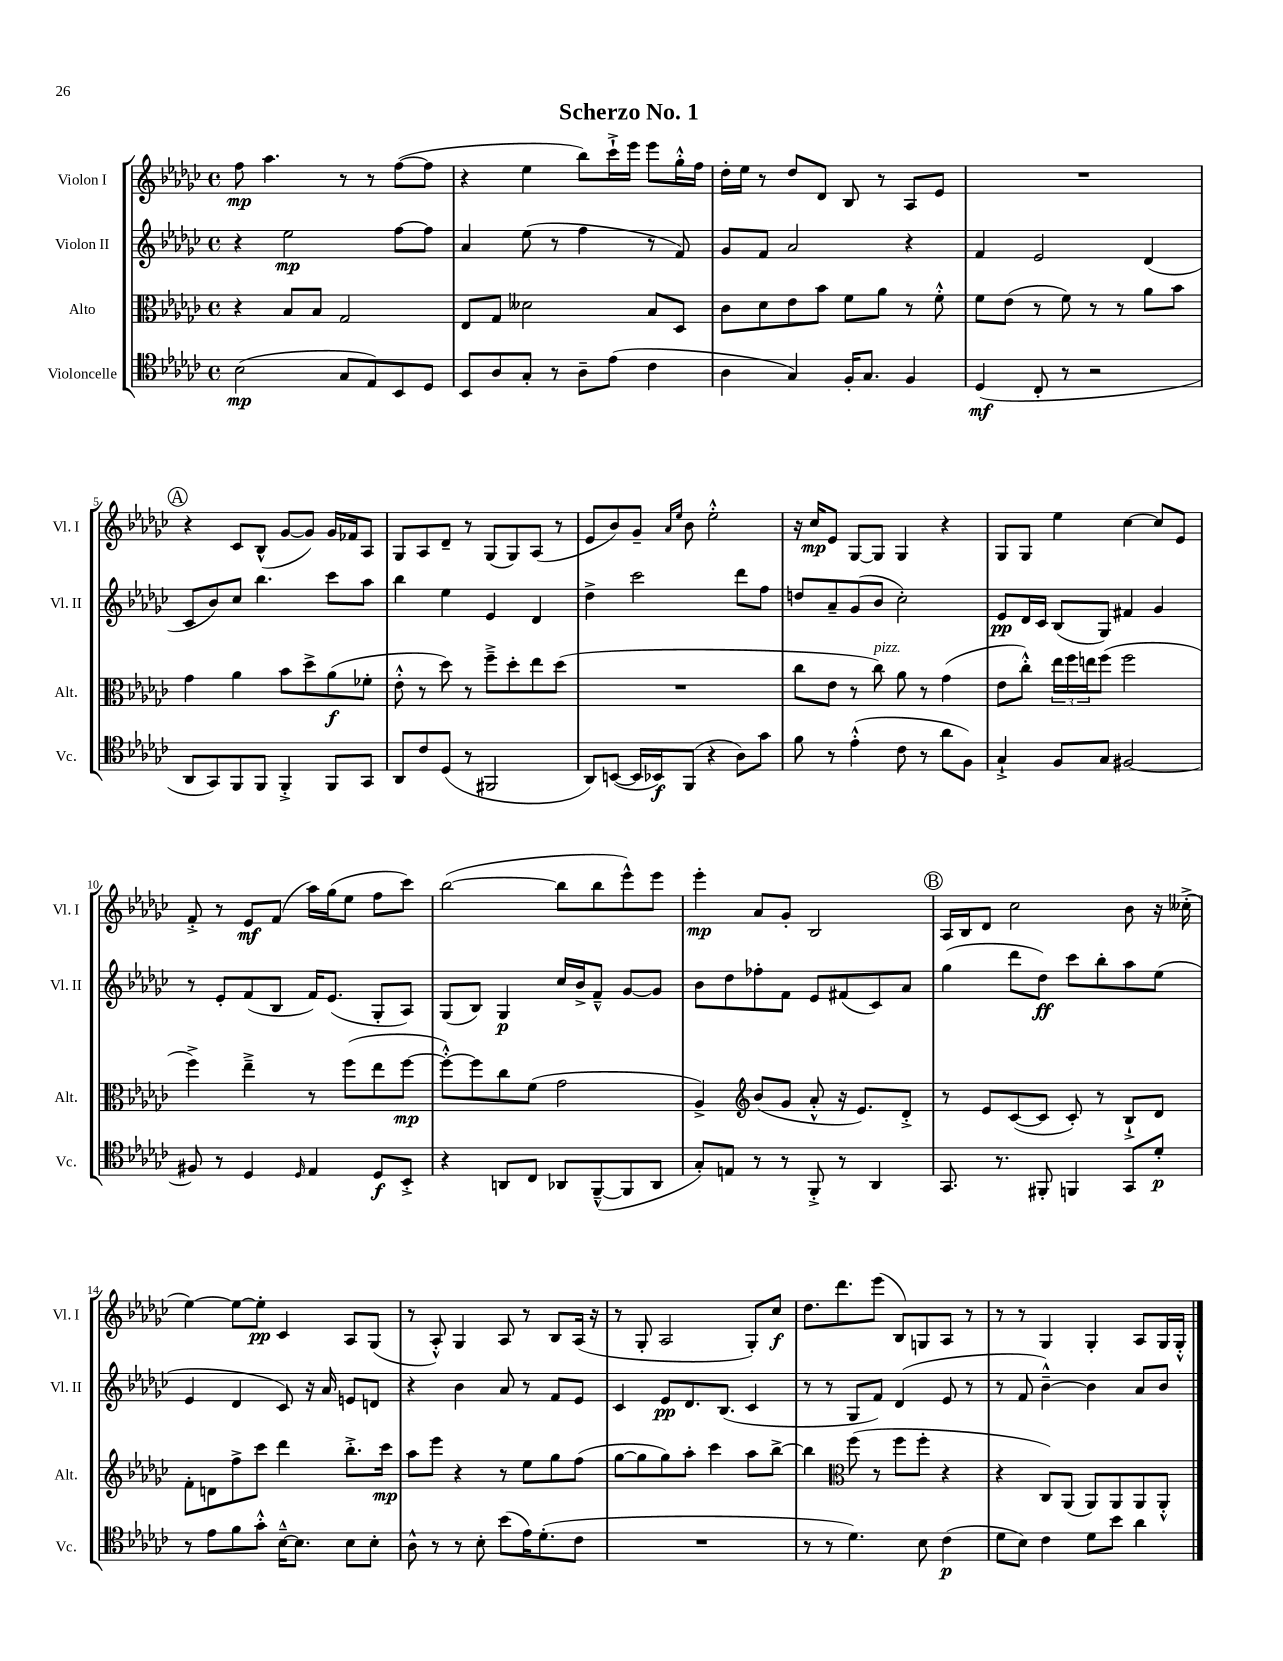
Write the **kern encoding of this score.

**kern	**dynam	**kern	**dynam	**kern	**dynam	**kern	**dynam
*part4	*part4	*part3	*part3	*part2	*part2	*part1	*part1
*staff4	*staff4	*staff3	*staff3	*staff2	*staff2	*staff1	*staff1
*I"Violoncelle	*	*I"Alto	*	*I"Violon II	*	*I"Violon I	*
*I'Vc.	*	*I'Alt.	*	*I'Vl. II	*	*I'Vl. I	*
*clefC4	*	*clefC3	*	*clefG2	*	*clefG2	*
*k[b-e-a-d-g-c-]	*	*k[b-e-a-d-g-c-]	*	*k[b-e-a-d-g-c-]	*	*k[b-e-a-d-g-c-]	*
*M4/4	*	*M4/4	*	*M4/4	*	*M4/4	*
*met(c)	*	*met(c)	*	*met(c)	*	*met(c)	*
=1	=1	=1	=1	=1	=1	=1	=1
(2B-\	mp	4r	.	4r	.	8ff\	mp
.	.	.	.	.	.	4.aa-\	.
.	.	8B-/L	.	2ee-\	mp	.	.
.	.	8B-/J	.	.	.	.	.
8G-/L	.	2G-/	.	.	.	8r	.
8E-/)	.	.	.	.	.	8r	.
8BB-/	.	.	.	[8ff\L	.	([8ff\L	.
8D-/J	.	.	.	8ff\J]	.	8ff\J]	.
=2	=2	=2	=2	=2	=2	=2	=2
8BB-/L	.	8E-/L	.	4a-/	.	4r	.
8A-/	.	8G-/J	.	.	.	.	.
8G-'/J	.	2d--X\	.	(8ee-\	.	4ee-\	.
8r	.	.	.	8r	.	.	.
8A-~\L	.	.	.	4ff\	.	8bb-\L)	.
(8e-\J	.	.	.	.	.	16ccc-`^\L	.
.	.	.	.	.	.	16eee-\JJ	.
4c-\	.	8B-/L	.	8r	.	8eee-\L	.
.	.	8D-/J	.	8f/)	.	16gg-'^^\L	.
.	.	.	.	.	.	16ff\JJ	.
=3	=3	=3	=3	=3	=3	=3	=3
4A-\	.	8c-\L	.	8g-/L	.	16dd-'\LL	.
.	.	.	.	.	.	16ee-\JJ	.
.	.	8d-\	.	8f/J	.	8r	.
4G-/)	.	8e-\	.	2a-/	.	8dd-/L	.
.	.	8b-\J	.	.	.	8d-/J	.
16F'/KL	.	8f\L	.	.	.	8B-/	.
8.G-/J	.	.	.	.	.	.	.
.	.	8a-\J	.	.	.	8r	.
4F/	.	8r	.	4r	.	8A-/L	.
.	.	8f'^^\	.	.	.	8e-/J	.
=4	=4	=4	=4	=4	=4	=4	=4
(4D-/	mf	8f\L	.	4f/	.	1r	.
.	.	(8e-\J	.	.	.	.	.
8C-'/	.	8r	.	2e-/	.	.	.
8r	.	8f\)	.	.	.	.	.
2r	.	8r	.	.	.	.	.
.	.	8r	.	.	.	.	.
.	.	8a-\L	.	(4d-/	.	.	.
.	.	8b-\J	.	.	.	.	.
!!LO:LB:g=z
!!LO:REH:place=s1:t=A
=5	=5	=5	=5	=5	=5	=5	=5
8AA-/L	.	4g-\	.	8c-/L	.	4r	.
8GG-/)	.	.	.	8b-/)	.	.	.
8FF/	.	4a-\	.	8cc-/J	.	8c-/L	.
8FF/J	.	.	.	4.bb-\	.	(8B-^^/J	.
4FF'^/	.	8b-\L	.	.	.	[8g-/L	.
.	.	8dd-^\	.	.	.	8g-/J])	.
8FF/L	.	(8a-\	f	8ccc-\L	.	16g-/LL	.
.	.	.	.	.	.	16f-X/J	.
8GG-/J	.	8f-X'\J	.	8aa-\J	.	8A-/J	.
=6	=6	=6	=6	=6	=6	=6	=6
8AA-/L	.	8e-'^^\	.	4bb-\	.	8G-/L	.
8c-/	.	8r	.	.	.	8A-/	.
(8D-/J	.	8dd-\)	.	4ee-\	.	8d-~/J	.
8r	.	8r	.	.	.	8r	.
2FF#X/	.	8ff~^\L	.	4e-/	.	(8G-/L	.
.	.	8dd-'\	.	.	.	8G-/)	.
.	.	8ee-\	.	4d-/	.	(8A-/J	.
.	.	(8dd-\J	.	.	.	8r	.
=7	=7	=7	=7	=7	=7	=7	=7
8AA-/L)	.	1r	.	4dd-^\	.	8e-/L	.
([8BBn/J	.	.	.	.	.	8b-/)	.
16BB/LL]	.	.	.	2ccc-\	.	8g-~/J	.
16BB-X/J)	f	.	.	.	.	.	.
.	.	.	.	.	.	16qqa-/LL	.
.	.	.	.	.	.	16qqee-/JJ	.
(8FF/J	.	.	.	.	.	8b-\	.
4r	.	.	.	.	.	2ee-'^^\	.
8A-\L)	.	.	.	8ddd-\L	.	.	.
8g-\J	.	.	.	8ff\J	.	.	.
=8	=8	=8	=8	=8	=8	=8	=8
8f\	.	8cc-\L	.	8ddn/L	.	16r	.
.	.	.	.	.	.	16cc-/KL	mp
8r	.	8e-\J	.	8a-~/	.	8e-/J	.
(4e-'^^\	.	8r	.	(8g-/	.	[8G-/L	.
!	!	!LO:TX:a:i:t=pizz.	!	!	!	!	!
.	.	8cc-\)	.	8b-/J	.	8G-/J]	.
8c-\	.	8a-\	.	2cc-'\)	.	4G-/	.
8r	.	8r	.	.	.	.	.
8a-\L	.	(4g-\	.	.	.	4r	.
8F\J)	.	.	.	.	.	.	.
=9	=9	=9	=9	=9	=9	=9	=9
4G-`^/	.	8e-\L	.	8e-/L	pp	8G-/L	.
.	.	8cc-'^^\J)	.	16d-/L	.	8G-/J	.
.	.	.	.	16c-/JJ	.	.	.
8F/L	.	24ee-\LL	.	(8B-/L	.	4ee-\	.
.	.	24ff\	.	.	.	.	.
.	.	24een\J	.	.	.	.	.
8G-/J	.	(8ff\J	.	8G-/J)	.	.	.
[2F#X/	.	2ff\	.	4f#X/	.	[4cc-\	.
.	.	.	.	4g-/	.	8cc-/L]	.
.	.	.	.	.	.	8e-/J	.
!!LO:LB:g=z
=10	=10	=10	=10	=10	=10	=10	=10
8F#X/]	.	4ff^\)	.	8r	.	8f'^/	.
8r	.	.	.	8e-'/L	.	8r	.
4D-/	.	4ee-~^\	.	(8f/	.	8e-/L	mf
.	.	.	.	8B-/J	.	(8f/J	.
16qqD-/	.	.	.	.	.	.	.
4E-/	.	8r	.	16f/KL)	.	16aa-\LL)	.
.	.	.	.	(8.e-/J	.	(16gg-\J	.
.	.	(8ff\L	.	.	.	8ee-\J	.
8D-/L	f	8ee-\	.	8G-'/L	.	8ff\L	.
8BB-'^/J	.	[8ff\J	mp	8A-/J)	.	8ccc-\J)	.
=11	=11	=11	=11	=11	=11	=11	=11
4r	.	8ff'^^\L_)	.	(8G-/L	.	([2bb-\	.
.	.	8ff\]	.	8B-/J)	.	.	.
8AAn/L	.	8cc-\	.	4G-/	p	.	.
8C-/J	.	(8f\J	.	.	.	.	.
8AA-X/L	.	2g-\	.	16cc-/LL	.	8bb-\L]	.
.	.	.	.	16b-^/J	.	.	.
([8FF~^^/	.	.	.	8f~^^/J	.	8bb-\	.
8FF/]	.	.	.	[8g-/L	.	8eee-^^\)	.
8AA-/J	.	.	.	8g-/J]	.	8eee-\J	.
=12	=12	=12	=12	=12	=12	=12	=12
8G-'/L)	.	4A-^/)	.	8b-\L	.	4eee-'\	mp
8En/J	.	.	.	8dd-\	.	.	.
*	*	*clefG2	*	*	*	*	*
8r	.	(8b-/L	.	8ff-X'\	.	8a-/L	.
8r	.	8g-/J	.	8f\J	.	8g-'/J	.
8FF'^/	.	8a-'^^/	.	8e-/L	.	2B-/	.
8r	.	16r	.	(8f#X/	.	.	.
.	.	8.e-/L)	.	.	.	.	.
4AA-/	.	.	.	8c-/)	.	.	.
.	.	8d-'^/J	.	8a-/J	.	.	.
!!LO:REH:place=s1:t=B
=13	=13	=13	=13	=13	=13	=13	=13
8.GG-/	.	8r	.	(4gg-\	.	16A-/LL	.
.	.	.	.	.	.	16B-/J	.
.	.	8e-/L	.	.	.	8d-/J	.
8.r	.	.	.	.	.	.	.
.	.	([8c-/	.	8ddd-\L	.	2cc-\	.
8FF#X'/	.	8c-/J]	.	8dd-\J)	ff	.	.
4FFn/	.	8c-'/)	.	8ccc-\L	.	.	.
.	.	8r	.	8bb-'\	.	.	.
8GG-/L	.	8B-`^/L	.	8aa-\	.	8b-\	.
8d-'/J	p	8d-/J	.	(8ee-\J	.	16r	.
.	.	.	.	.	.	(16cc--X'^\	.
!!LO:LB:g=z
=14	=14	=14	=14	=14	=14	=14	=14
8r	.	8f'\L	.	4e-/	.	[4ee-\)	.
8e-\L	.	8dn\	.	.	.	.	.
8f\	.	8ff^\	.	4d-/	.	8ee-\L_	.
8g-'^^\J	.	8ccc-\J	.	.	.	8ee-'\J]	pp
[16B-~^^\KL	.	4ddd-\	.	8c-/)	.	4c-/	.
8.B-\J]	.	.	.	.	.	.	.
.	.	.	.	16r	.	.	.
.	.	.	.	16a-/	.	.	.
8B-\L	.	8.bb-'^\L	.	8en/L	.	8A-/L	.
8B-'\J	.	.	.	8dn/J	.	(8G-/J	.
.	.	16ccc-\Jk	mp	.	.	.	.
=15	=15	=15	=15	=15	=15	=15	=15
8A-^^\	.	8aa-\L	.	4r	.	8r	.
8r	.	8eee-\J	.	.	.	8A-'^^/)	.
8r	.	4r	.	4b-\	.	4G-/	.
8B-'\	.	.	.	.	.	.	.
(8b-\L	.	8r	.	8a-/	.	8A-/	.
16e-\K)	.	8ee-\L	.	8r	.	8r	.
(8.d-'\	.	.	.	.	.	.	.
.	.	8gg-\	.	8f/L	.	8B-/L	.
8c-\J	.	(8ff\J	.	8e-/J	.	(16A-/Jk	.
.	.	.	.	.	.	16r	.
=16	=16	=16	=16	=16	=16	=16	=16
1r	.	[8gg-\L	.	4c-/	.	8r	.
.	.	8gg-\]	.	.	.	8G-'/	.
.	.	8gg-\)	.	8e-/L	pp	2A-/	.
.	.	8aa-'\J	.	8.d-/	.	.	.
.	.	4ccc-\	.	.	.	.	.
.	.	.	.	(8.B-/J	.	.	.
.	.	8aa-\L	.	4c-/	.	8G-'/L)	.
.	.	[8bb-^\J	.	.	.	8cc-/J	f
=17	=17	=17	=17	=17	=17	=17	=17
8r	.	4bb-\]	.	8r	.	8.dd-\L	.
8r	.	.	.	8r	.	.	.
.	.	.	.	.	.	8.ddd-\	.
*	*	*clefC3	*	*	*	*	*
4.d-\)	.	(8ff\	.	8G-/L	.	.	.
.	.	8r	.	8f/J)	.	(8eee-\J	.
.	.	8ff\L	.	(4d-/	.	8B-/L)	.
8B-\	.	8ff'\J	.	.	.	8Gn/	.
(4c-\	p	4r	.	8e-/	.	8A-/J	.
.	.	.	.	8r	.	8r	.
=18	=18	=18	=18	=18	=18	=18	=18
8d-\L	.	4r	.	8r	.	8r	.
8B-\J)	.	.	.	8f/	.	8r	.
4c-\	.	8C-/L)	.	[4b-~^^\)	.	4G-/	.
.	.	(8AA-/J	.	.	.	.	.
8d-\L	.	8AA-/L)	.	4b-\]	.	4G-'/	.
8b-\J	.	8AA-/	.	.	.	.	.
4a-\	.	8AA-/	.	8a-/L	.	8A-/L	.
.	.	8AA-'^^/J	.	8b-/J	.	16G-/L	.
.	.	.	.	.	.	16G-'^^/JJ	.
==	==	==	==	==	==	==	==
*-	*-	*-	*-	*-	*-	*-	*-
